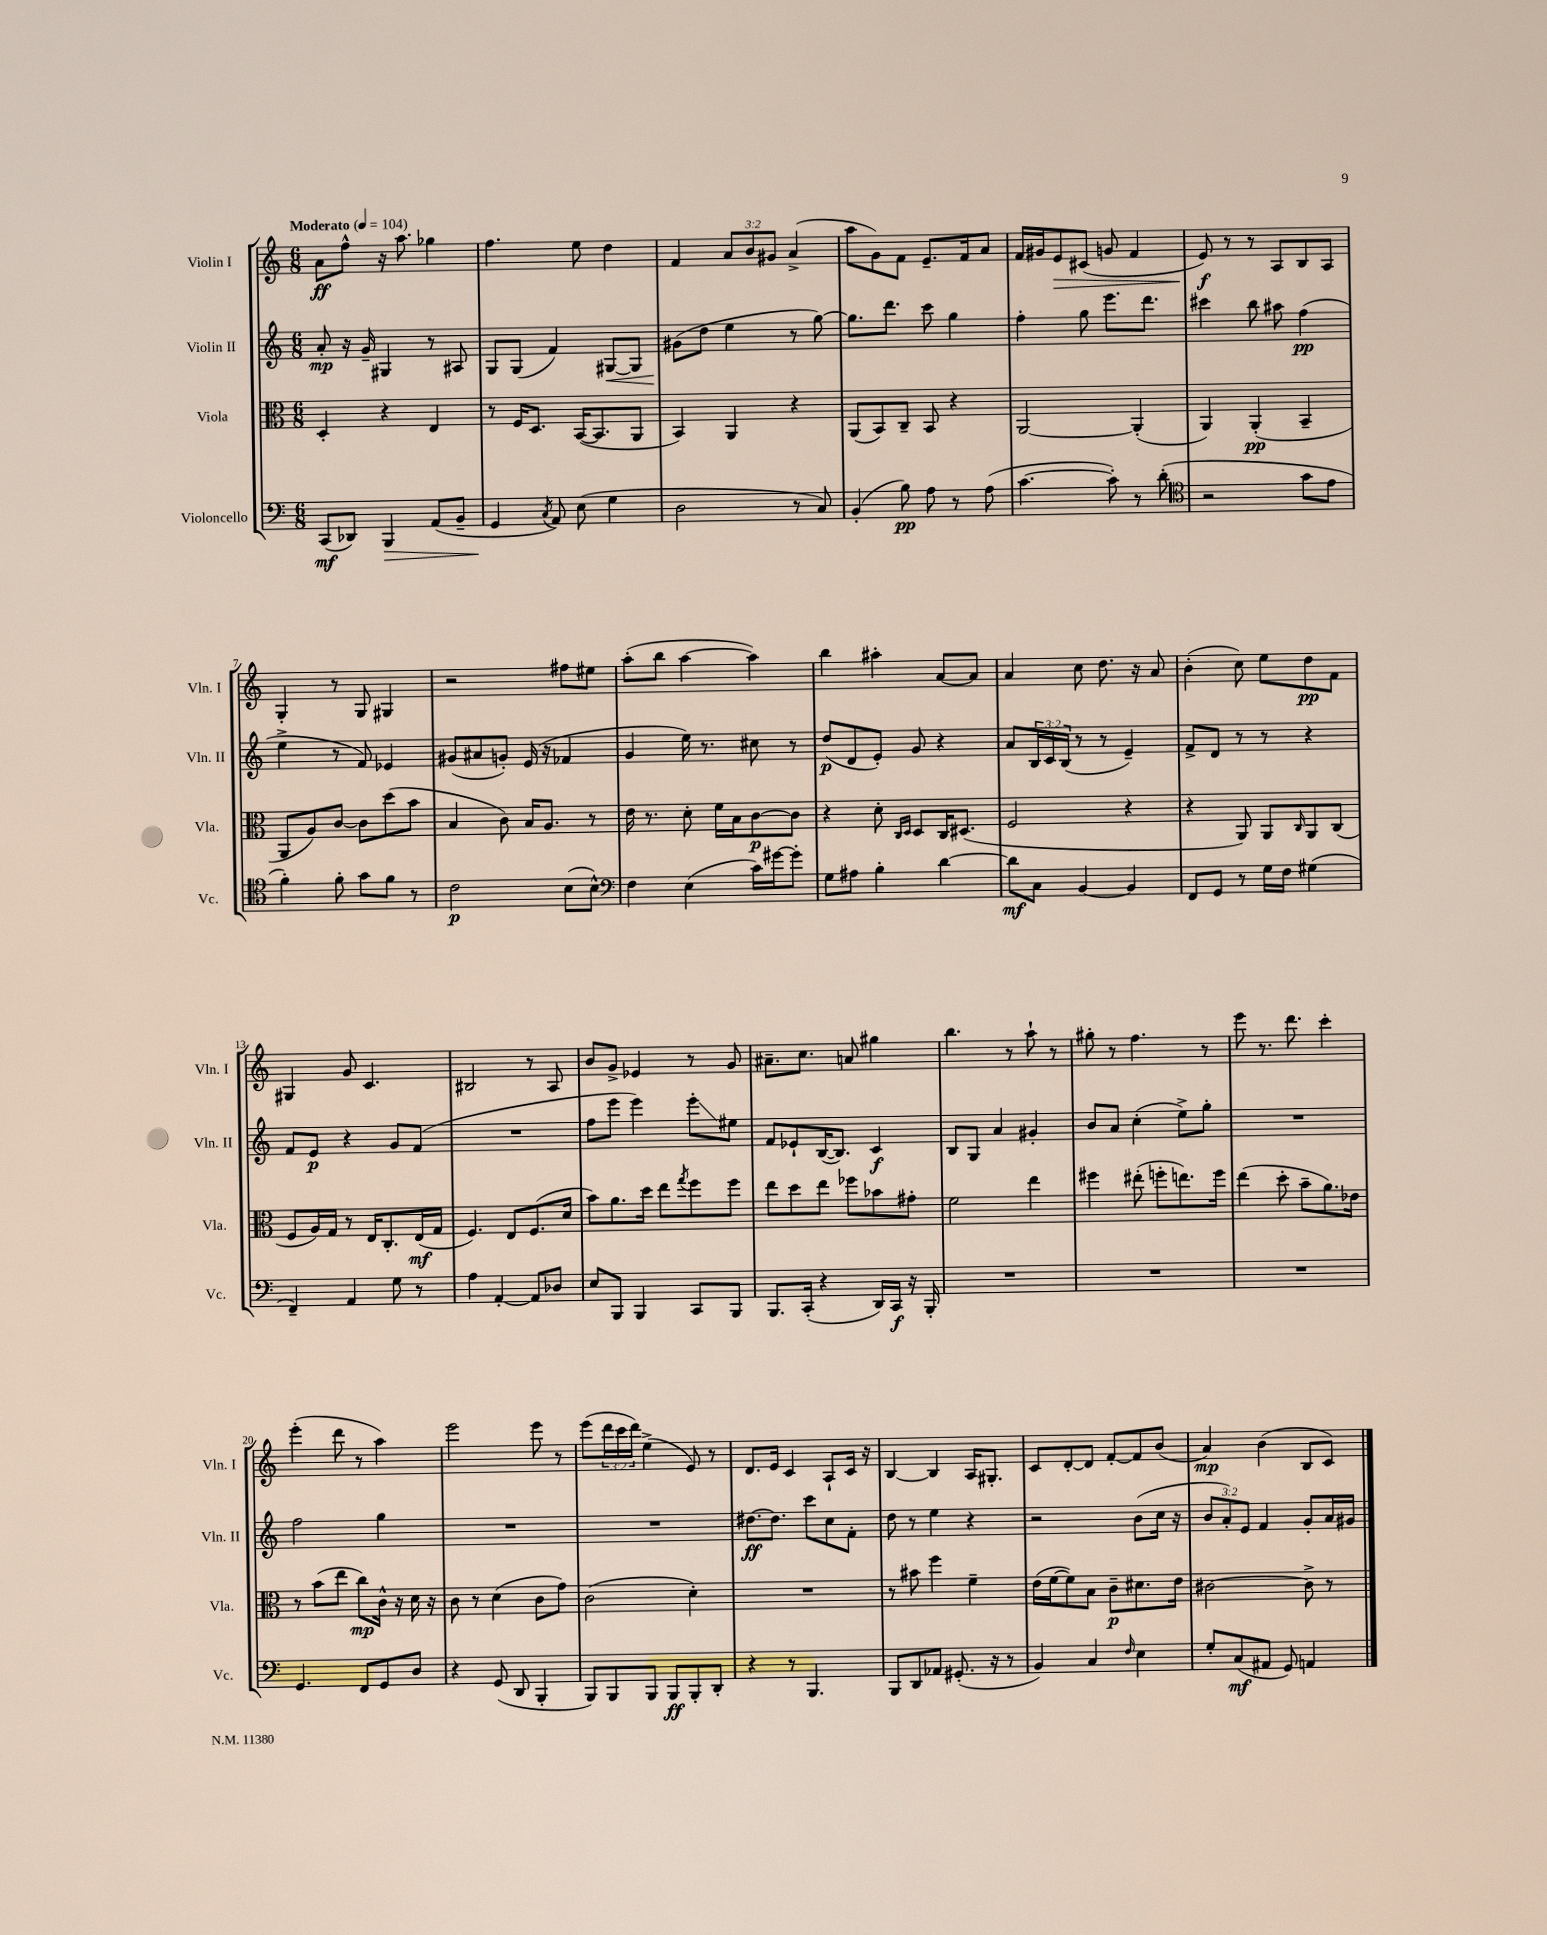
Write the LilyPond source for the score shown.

<<
\new StaffGroup <<
\new Staff = "s0" \with { instrumentName = "Violin I" shortInstrumentName = "Vln. I" } {
    \clef treble \key c \major \numericTimeSignature \time 6/8 \override Staff.TupletNumber.text = #tuplet-number::calc-fraction-text \tempo "Moderato" 4 = 104
    a'8\ff f''8-^ r16 a''8. ges''4 |
    f''4. e''8 d''4 |
    f'4 \tuplet 3/2 { a'8 b'8 gis'8 } a'4->( |
    a''8 g'8) f'8 e'8.-- f'16 a'8 |
    f'16 gis'16 e'8\> cis'8( g'8 f'4 |
    e'8\f\!) r8 r8 a8 b8 a8 |
    g4-. r8 g8 gis4 |
    r2 fis''8 eis''8 |
    a''8-.( b''8 a''4~ a''4) |
    b''4 ais''4-. a'8~ a'8 |
    a'4 c''8 d''8. r16 a'8 |
    b'4-.( c''8) e''8 d''8\pp f'8 |
    gis4 g'8 c'4. |
    bis2 r8 a8 |
    b'8 g'8-> ees'4 r8 g'8 |
    ais'8.-- c''8. a'8 gis''4 |
    b''4. r8 a''8-! r8 |
    gis''8-. r8 f''4. r8 |
    e'''8 r8. d'''8. c'''4-. |
    e'''4-.( d'''8 r8 a''4) |
    e'''2 e'''8 r8 |
    e'''8( \tuplet 3/2 { d'''16 c'''16 d'''16) } e''4->( e'8) r8 |
    d'8. e'16 c'4 a8-! c'16 r16 |
    b4~ b4 a16 gis8.-. |
    c'8 d'8~-. d'8 f'8~-. f'8 b'8( |
    a'4\mp) b'4( b8 c'8) \bar "|." |
}
\new Staff = "s1" \with { instrumentName = "Violin II" shortInstrumentName = "Vln. II" } {
    \clef treble \key c \major \numericTimeSignature \time 6/8 \override Staff.TupletNumber.text = #tuplet-number::calc-fraction-text
    a'8-.\mp r16 g'16-- gis4 r8 ais8 |
    g8 g8( f'4) gis8~\< gis8 |
    gis'8\!( d''8 e''4 r8 g''8~) |
    g''8. d'''8. c'''8 g''4 |
    f''4-. g''8 e'''8. d'''8. |
    cis'''4 b''8 ais''8 f''4\pp( |
    e''4-> r8 f'8) ees'4 |
    gis'8( ais'8 g'8-.) e'16( r16 fes'4 |
    g'4 e''16) r8. cis''8 r8 |
    d''8\p( d'8 e'8-.) g'8 r4 |
    a'8 \tuplet 3/2 { b16 c'16 b16( } r8 r8 e'4--) |
    f'8-> d'8 r8 r8 r4 |
    f'8 e'8\p r4 g'8 f'8( |
    R2. |
    f''8 e'''8 e'''4) e'''8-.\glissando eis''8 |
    f'8 ees'8-! b16~( b8.) c'4\f |
    b8 g8 a'4 gis'4-. |
    b'8 a'8 c''4-.( e''8->) g''8-. |
    R2. |
    f''2 g''4 |
    R2. |
    R2. |
    dis''8.~\ff dis''8. c'''8 c''8 f'8-. |
    d''8 r8 e''4 r4 |
    r2 b'8( c''16 r16 |
    \tuplet 3/2 { b'8 a'8-.) e'8 } f'4 g'8-. a'16 gis'16 \bar "|." |
}
\new Staff = "s2" \with { instrumentName = "Viola" shortInstrumentName = "Vla." } {
    \clef alto \key c \major \numericTimeSignature \time 6/8
    d4-. r4 e4 |
    r8 f16 d8. b,16~( b,8. a,8 |
    b,4) a,4 r4 |
    a,8( b,8) c8-- b,8 r4 |
    a,2~ a,4-.( |
    a,4) a,4-.\pp( b,4-- |
    a,8 a8) c'8~ c'8 d''8( b'8 |
    b4 c'8) b16 a8. r8 |
    e'16 r8. d'8-. f'16 b16 c'8~\p c'8 |
    r4 d'8-. \grace { c16 d16 } d8 c16 dis8.( |
    f2 r4 |
    r4 a,8) a,8 \grace { c16 } a,8 c8( |
    f8 a16) g16 r8 e16 c8.-. e16\mf( g16 |
    f4.) e8 f8.( d'16 |
    b'8) a'8. d''16 e''8 \acciaccatura { g''8 } f''8 f''8 |
    e''8 d''8 e''8 fes''8 bes'8 gis'8-. |
    f'2 e''4 |
    fis''4 eis''8-.( f''8-. e''8.) f''16 |
    e''4( d''8-. b'8-- a'8.) ees'16 |
    r8 b'8( e''8 c''8\mp) c'16-^ r16 d'16 r16 |
    c'8 r8 d'4( c'8 g'8) |
    c'2( d'4-.) |
    R2. |
    r8 bis'8 f''4 f'4-- |
    e'16( f'16~ f'8) b8 c'8--\p dis'8. e'16 |
    cis'2~ cis'8-> r8 \bar "|." |
}
\new Staff = "s3" \with { instrumentName = "Violoncello" shortInstrumentName = "Vc." } {
    \clef bass \key c \major \numericTimeSignature \time 6/8
    c,8\mf( des,8) b,,4\> a,8( b,8-- |
    g,4\! \acciaccatura { c8 } a,8) e8( g4 |
    d2 r8 c8) |
    b,4-.( b8\pp) a8 r8 a8( |
    c'4.~ c'8-.) r8 d'8-.( |
    \clef tenor r2 g'8 e'8 |
    f'4-.) f'8-. g'8 f'8 r8 |
    c'2\p b8( b8-^) |
    \clef bass f4 e4( c'16) gis'16~ gis'8-. |
    g8 ais8 b4-. d'4~ |
    d'8\mf c8 b,4~ b,4 |
    f,8 g,8 r8 g16 f16 gis4( |
    f,4--) a,4 g8 r8 |
    a4 a,4~-. a,8 des8 |
    e8 b,,8 b,,4 c,8 b,,8 |
    b,,8. c,16-.( r4 d,16) c,16\f r16 b,,16-. |
    R2. |
    R2. |
    R2. |
    g,4. f,8 g,8 d8 |
    r4 g,8( d,8 b,,4-. |
    b,,8) b,,8 b,,8 b,,8\ff b,,8-. d,8-. |
    r4 r8 b,,4. |
    b,,8 d,8 aes,8 gis,8.-.( r16 r8 |
    b,4) c4 \grace { f16 } e4 |
    g8-. c8\mf( ais,8 g,8) a,4 \bar "|." |
}
>>
>>
